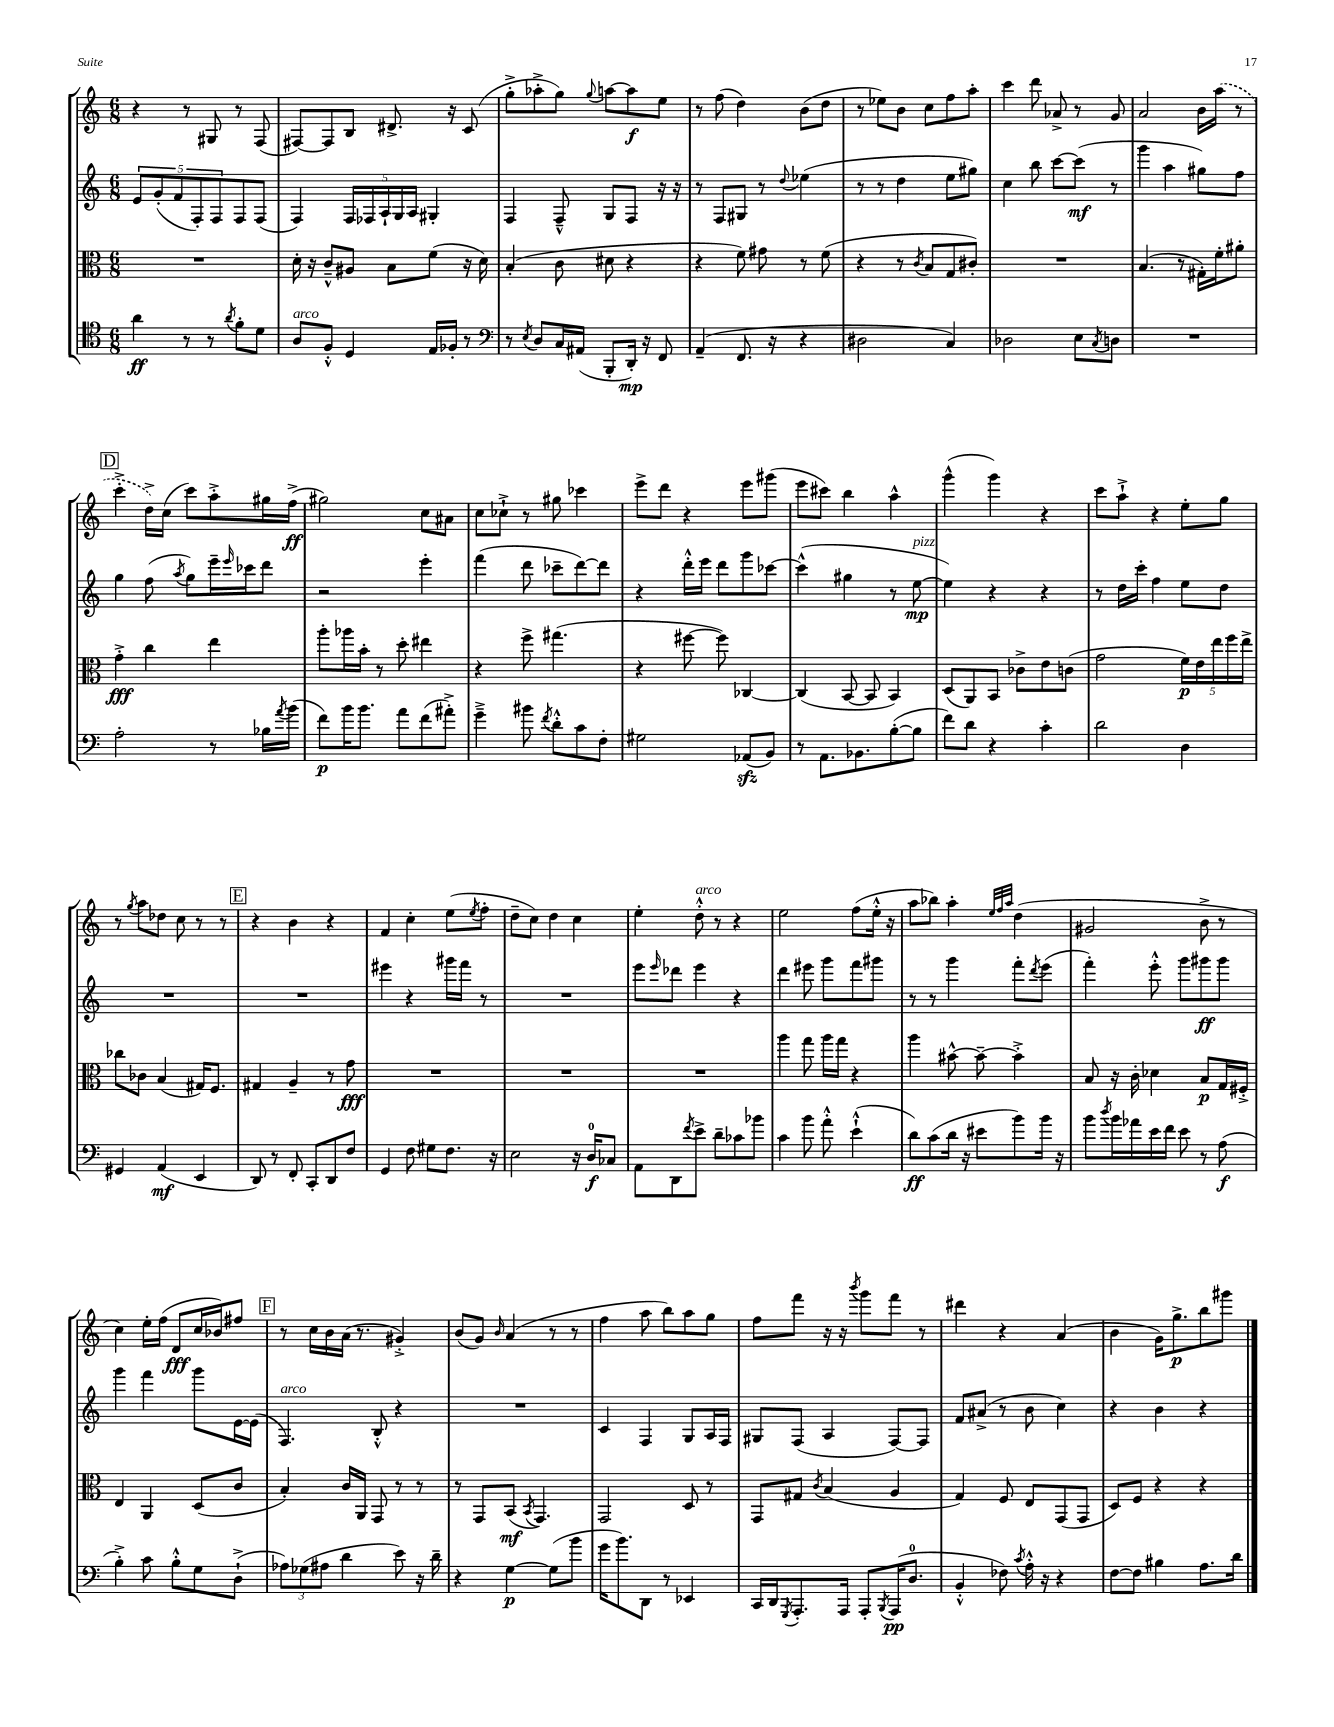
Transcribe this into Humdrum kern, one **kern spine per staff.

**kern	**dynam	**kern	**dynam	**kern	**dynam	**kern	**dynam
*part4	*part4	*part3	*part3	*part2	*part2	*part1	*part1
*staff4	*staff4	*staff3	*staff3	*staff2	*staff2	*staff1	*staff1
*clefC4	*	*clefC3	*	*clefG2	*	*clefG2	*
*k[]	*	*k[]	*	*k[]	*	*k[]	*
*M6/8	*	*M6/8	*	*M6/8	*	*M6/8	*
=103	=103	=103	=103	=103	=103	=103	=103
4a\	ff	2.r	.	10e/L	.	4r	.
.	.	.	.	(10g'/	.	.	.
.	.	.	.	10f/	.	.	.
8r	.	.	.	.	.	8r	.
.	.	.	.	10F'/)	.	.	.
8r	.	.	.	.	.	8G#X/	.
.	.	.	.	10F/	.	.	.
8qa/	.	.	.	.	.	.	.
8f'\L	.	.	.	8F/	.	8r	.
8d\J	.	.	.	(8F/J	.	(8F/	.
=104	=104	=104	=104	=104	=104	=104	=104
!LO:TX:a:i:t=arco	!	!	!	!	!	!	!
8A/L	.	16d'\	.	4F/)	.	[8F#X/L)	.
.	.	16r	.	.	.	.	.
8F'^^/J	.	8c~^^/L	.	.	.	8F#/]	.
4D/	.	8A#X/J	.	20F/LL	.	8B/J	.
.	.	.	.	20F-X/	.	.	.
.	.	.	.	20A`/	.	.	.
.	.	8B\L	.	.	.	8.d#X^/	.
.	.	.	.	20G/	.	.	.
.	.	.	.	20A/JJ	.	.	.
16E/LL	.	(8f\J	.	4G#X'/	.	.	.
16F-X'/JJ	.	.	.	.	.	16r	.
8r	.	16r	.	.	.	(8c/	.
.	.	16d\)	.	.	.	.	.
=105	=105	=105	=105	=105	=105	=105	=105
*clefF4	*	*	*	*	*	*	*
8r	.	(4B'/	.	4F/	.	8gg'^\L	.
8qE/	.	.	.	.	.	.	.
8D/L	.	.	.	.	.	8aa-X'^\	.
16C/L	.	8c\	.	8F~^^/	.	8gg\J)	.
(16AA#X/JJ	.	.	.	.	.	.	.
.	.	.	.	.	.	8qqgg/	.
8BBB'/L	.	8d#X\	.	8G/L	.	[8aan\L	.
16DD'/Jk)	mp	4r	.	8F/J	.	8aa\]	f
16r	.	.	.	.	.	.	.
8FF/	.	.	.	16r	.	8ee\J	.
.	.	.	.	16r	.	.	.
=106	=106	=106	=106	=106	=106	=106	=106
(4AA~/	.	4r	.	8r	.	8r	.
.	.	.	.	8F/L	.	(8ff\	.
8.FF/	.	8f\)	.	8G#X/J	.	4dd\)	.
.	.	8g#X\	.	8r	.	.	.
16r	.	.	.	.	.	.	.
.	.	.	.	8qqdd/	.	.	.
4r	.	8r	.	(4ee-X\	.	(8b\L	.
.	.	(8f\	.	.	.	8dd\J	.
=107	=107	=107	=107	=107	=107	=107	=107
2D#X\	.	4r	.	8r	.	8r	.
.	.	.	.	8r	.	8ee-X\L)	.
.	.	8r	.	4dd\	.	8b\J	.
.	.	8qc/	.	.	.	.	.
.	.	8B/L	.	.	.	8cc\L	.
4C/)	.	8G/	.	8ee\L	.	8ff\	.
.	.	8c#X'/J)	.	8gg#X\J)	.	8aa'\J	.
=108	=108	=108	=108	=108	=108	=108	=108
2D-X\	.	2.r	.	4cc\	.	4ccc\	.
.	.	.	.	8bb\	.	8ddd\	.
.	.	.	.	[8ccc\L	.	8a-X^/	.
8E\L	.	.	.	(8ccc\J]	mf	8r	.
8qC/	.	.	.	.	.	.	.
8Dn\J	.	.	.	8r	.	8g/	.
=109	=109	=109	=109	=109	=109	=109	=109
2.r	.	(4.B/	.	4ggg\	.	2a/	.
.	.	.	.	4aa\	.	.	.
.	.	8r	.	.	.	.	.
.	.	16G#X'\LL)	.	8gg#X\L)	.	16b\LL	.
.	.	16f'\J	.	.	.	(16aa\JJ	.
.	.	8a#X'\J	.	8ff\J	.	8r	.
!!LO:LB:g=z
!!LO:REH:place=s1:t=D
=110	=110	=110	=110	=110	=110	=110	=110
2A'\	.	4g'^\	fff	4gg\	.	4ccc'^\	.
.	.	4cc\	.	(8ff\	.	16dd^\LL)	.
.	.	.	.	.	.	(16cc\JJ	.
.	.	.	.	8qaa/	.	.	.
.	.	.	.	8gg\L)	.	8ccc\L)	.
8r	.	4ee\	.	16eee~\L	.	8aa'^\	.
.	.	.	.	16qqeee/	.	.	.
.	.	.	.	16ccc-X\J	.	.	.
16B-X\LL	.	.	.	8ddd\J	.	16gg#X\L	.
8qa/	.	.	.	.	.	.	.
(16b\JJ	.	.	.	.	.	(16ff^\JJ	ff
=111	=111	=111	=111	=111	=111	=111	=111
8f\L)	p	8aa'\L	.	2r	.	2gg#X\)	.
16b\K	.	16aa-X\L	.	.	.	.	.
8.b\J	.	16b'\JJ	.	.	.	.	.
.	.	8r	.	.	.	.	.
8a\L	.	8dd'\	.	.	.	.	.
(8f\	.	4ee#X\	.	4eee'\	.	8cc\L	.
8a#X'^\J)	.	.	.	.	.	8a#X\J	.
=112	=112	=112	=112	=112	=112	=112	=112
4g~^\	.	4r	.	(4fff\	.	8cc\L	.
.	.	.	.	.	.	8cc-X`^\J	.
8b#X\	.	8ff^\	.	8ddd\	.	8r	.
8qf/	.	.	.	.	.	.	.
8d'^^\L	.	(4.gg#X\	.	8ccc-X~\L	.	8gg#X\	.
8c\	.	.	.	[8ddd\)	.	4ccc-X\	.
8F'\J	.	.	.	8ddd\J]	.	.	.
=113	=113	=113	=113	=113	=113	=113	=113
2G#X\	.	4r	.	4r	.	8eee^\L	.
.	.	.	.	.	.	8ddd\J	.
.	.	[8ff#X\	.	16ddd'^^\LL	.	4r	.
.	.	.	.	16eee\JJ	.	.	.
.	.	8ff#\])	.	8ddd\L	.	.	.
(8AA-Xzz/L	.	[4C-X/	.	8ggg\	.	8eee\L	.
8BB/J)	.	.	.	[8ccc-X\J	.	(8ggg#X\J	.
=114	=114	=114	=114	=114	=114	=114	=114
8r	.	(4C-/]	.	(4ccc-^^\]	.	8eee\L	.
8.AA\L	.	.	.	.	.	8ccc#X\J)	.
.	.	[8BB/	.	4gg#X\	.	4bb\	.
8.BB-X\	.	.	.	.	.	.	.
.	.	8BB/]	.	.	.	.	.
([8B'\	.	4BB/)	.	8r	.	4aa^^\	.
!	!	!	!	!LO:TX:a:i:t=pizz.	!	!	!
8B\J]	.	.	.	[8ee\	mp	.	.
=115	=115	=115	=115	=115	=115	=115	=115
8f\L)	.	(8D/L	.	4ee\])	.	(4ggg^^\	.
8d\J	.	8AA/)	.	.	.	.	.
4r	.	8BB/J	.	4r	.	4ggg\)	.
.	.	8c-X^\L	.	.	.	.	.
4c'\	.	8e\	.	4r	.	4r	.
.	.	(8cn\J	.	.	.	.	.
=116	=116	=116	=116	=116	=116	=116	=116
2d\	.	2g\	.	8r	.	8ccc\L	.
.	.	.	.	16dd\LL	.	8aa`^\J	.
.	.	.	.	16ccc'\JJ	.	.	.
.	.	.	.	4ff\	.	4r	.
4D\	.	20f\LL)	p	8ee\L	.	8ee'\L	.
.	.	20e\	.	.	.	.	.
.	.	20ee\	.	.	.	.	.
.	.	.	.	8dd\J	.	8gg\J	.
.	.	20ff\	.	.	.	.	.
.	.	20ee^\JJ	.	.	.	.	.
!!LO:LB:g=z
=117	=117	=117	=117	=117	=117	=117	=117
4GG#X/	.	8cc-X\L	.	2.r	.	8r	.
.	.	.	.	.	.	8qgg/	.
.	.	8c-X\J	.	.	.	8aa\L	.
(4AA/	mf	(4B/	.	.	.	8dd-X\J	.
.	.	.	.	.	.	8cc\	.
4EE/	.	16G#X/KL)	.	.	.	8r	.
.	.	8.F/J	.	.	.	.	.
.	.	.	.	.	.	8r	.
!!LO:REH:place=s1:t=E
=118	=118	=118	=118	=118	=118	=118	=118
8DD/)	.	4G#X/	.	2.r	.	4r	.
8r	.	.	.	.	.	.	.
8FF'/	.	4A~/	.	.	.	4b\	.
8CC'/L	.	.	.	.	.	.	.
8DD/	.	8r	.	.	.	4r	.
8F/J	.	8g\	fff	.	.	.	.
=119	=119	=119	=119	=119	=119	=119	=119
4GG/	.	2.r	.	4eee#X\	.	4f/	.
8F\	.	.	.	4r	.	4cc'\	.
8G#X\L	.	.	.	.	.	.	.
8.F\J	.	.	.	16ggg#X\LL	.	(8ee\L	.
.	.	.	.	16fff\JJ	.	.	.
.	.	.	.	.	.	8qee/	.
.	.	.	.	8r	.	8ff'\J	.
16r	.	.	.	.	.	.	.
=120	=120	=120	=120	=120	=120	=120	=120
2E\	.	2.r	.	2.r	.	8dd~\L	.
.	.	.	.	.	.	8cc\J)	.
.	.	.	.	.	.	4dd\	.
16r	.	.	.	.	.	4cc\	.
16D/KL	f	.	.	.	.	.	.
8C-X/J	.	.	.	.	.	.	.
=121	=121	=121	=121	=121	=121	=121	=121
8AA\L	.	2.r	.	8eee\L	.	4ee'\	.
.	.	.	.	16qqeee/	.	.	.
8DD\	.	.	.	8ddd-X\J	.	.	.
8qf/	.	.	.	.	.	.	.
!	!	!	!	!	!	!LO:TX:a:i:t=arco	!
8e^\J	.	.	.	4eee\	.	8dd'^^\	.
8d~\L	.	.	.	.	.	8r	.
8c-X\	.	.	.	4r	.	4r	.
8b-X\J	.	.	.	.	.	.	.
=122	=122	=122	=122	=122	=122	=122	=122
4c\	.	4aa\	.	4ddd\	.	2ee\	.
8b\	.	8gg\	.	8eee#X\	.	.	.
8a'^^\	.	16aa\LL	.	8ggg\L	.	.	.
.	.	16gg\JJ	.	.	.	.	.
(4e`^^\	.	4r	.	8fff\	.	(8ff\L	.
.	.	.	.	8ggg#X\J	.	16ee'^^\Jk	.
.	.	.	.	.	.	16r	.
=123	=123	=123	=123	=123	=123	=123	=123
8d\L)	ff	4aa\	.	8r	.	8aa\L	.
(8c\	.	.	.	8r	.	8bb-X\J)	.
16d\Jk	.	[8b#X^^\	.	4ggg\	.	4aa'\	.
16r	.	.	.	.	.	.	.
8e#X\L	.	8b#~\_	.	.	.	.	.
.	.	.	.	.	.	32qqee/LLL	.
.	.	.	.	.	.	32qqff/	.
.	.	.	.	.	.	32qqaa/JJJ	.
8b\)	.	4b#'^\]	.	8fff'\L	.	(4dd\	.
.	.	.	.	8qddd/	.	.	.
16b\Jk	.	.	.	(8eee\J	.	.	.
16r	.	.	.	.	.	.	.
=124	=124	=124	=124	=124	=124	=124	=124
8b\L	.	8B/	.	4fff'\)	.	2g#X/	.
8qdd/	.	.	.	.	.	.	.
16b\L	.	16r	.	.	.	.	.
16a-X\	.	16c'\	.	.	.	.	.
16e\	.	4d-X\	.	8eee'^^\	.	.	.
16f\JJ	.	.	.	.	.	.	.
8e\	.	.	.	8ggg\L	.	.	.
8r	.	8B/L	p	8ggg#X\	ff	8b^\	.
(8A\	f	16G/L	.	8ggg#\J	.	8r	.
.	.	16F#X'^/JJ	.	.	.	.	.
!!LO:LB:g=z
=125	=125	=125	=125	=125	=125	=125	=125
4B'^\)	.	4E/	.	4ggg\	.	4cc\)	.
8c\	.	4AA/	.	4fff\	.	16ee'\LL	.
.	.	.	.	.	.	(16ff\JJ	.
8B'^^\L	.	.	.	.	.	8d/L	fff
8G\	.	(8D/L	.	8ggg\L	.	16cc/L	.
.	.	.	.	.	.	16b-X/J)	.
(8D`^\J	.	8c/J	.	[16e\L	.	8ff#X/J	.
.	.	.	.	(16e\JJ]	.	.	.
!!LO:REH:place=s1:t=F
=126	=126	=126	=126	=126	=126	=126	=126
!	!	!	!	!LO:TX:a:i:t=arco	!	!	!
12A-X\L)	.	4B'/)	.	4.F/)	.	8r	.
(12G-X\	.	.	.	.	.	.	.
.	.	.	.	.	.	16cc\LL	.
12A#X\J	.	.	.	.	.	.	.
.	.	.	.	.	.	16b\	.
4d\	.	16c/LL	.	.	.	(16a\JJ	.
.	.	16AA/JJ	.	.	.	8.r	.
.	.	8GG/	.	8B'^^/	.	.	.
8e\)	.	8r	.	4r	.	4g#X'^/)	.
16r	.	8r	.	.	.	.	.
16d~\	.	.	.	.	.	.	.
=127	=127	=127	=127	=127	=127	=127	=127
4r	.	8r	.	2.r	.	(8b/L	.
.	.	8GG/L	.	.	.	8g/J)	.
.	.	.	.	.	.	16qqb/	.
[4G\	p	(8BB/J	mf	.	.	(4a/	.
.	.	8qBB/	.	.	.	.	.
.	.	4.GG/)	.	.	.	.	.
(8G\L]	.	.	.	.	.	8r	.
8b\J	.	.	.	.	.	8r	.
=128	=128	=128	=128	=128	=128	=128	=128
16g\KL	.	2GG/	.	4c/	.	4ff\	.
8.b\)	.	.	.	.	.	.	.
8DD\J	.	.	.	4F/	.	8aa\	.
8r	.	.	.	.	.	8bb\L)	.
4EE-X/	.	8D/	.	8G/L	.	8aa\	.
.	.	8r	.	16A/L	.	8gg\J	.
.	.	.	.	16F/JJ	.	.	.
=129	=129	=129	=129	=129	=129	=129	=129
16CC/LL	.	8GG/L	.	8G#X/L	.	8ff\L	.
16DD/J	.	.	.	.	.	.	.
8qGGG/	.	.	.	.	.	.	.
8.AAA'/	.	8G#X/J	.	(8F/J	.	8fff\J	.
.	.	8qc/	.	.	.	.	.
.	.	(4B/	.	4A/	.	16r	.
16AAA/Jk	.	.	.	.	.	16r	.
.	.	.	.	.	.	8qbbb/	.
8AAA'/L	.	.	.	.	.	8ggg\L	.
8qBBB/	.	.	.	.	.	.	.
(16AAA/K	pp	4A/	.	[8F/L)	.	8fff\J	.
8.D/J	.	.	.	.	.	.	.
.	.	.	.	8F/J]	.	8r	.
=130	=130	=130	=130	=130	=130	=130	=130
4BB'^^/	.	4G/)	.	8f/L	.	4ddd#X\	.
.	.	.	.	(8a#X^/J	.	.	.
8F-X\)	.	8F/	.	8r	.	4r	.
8qc/	.	.	.	.	.	.	.
16A'^^\	.	8E/L	.	8b\	.	.	.
16r	.	.	.	.	.	.	.
4r	.	(8GG/	.	4cc\)	.	(4a/	.
.	.	8GG/J	.	.	.	.	.
=131	=131	=131	=131	=131	=131	=131	=131
[8F\L	.	8D/L)	.	4r	.	4b\	.
8F\J]	.	8F/J	.	.	.	.	.
4B#X\	.	4r	.	4b\	.	16g\KL)	.
.	.	.	.	.	.	8.gg^\	p
8.A\L	.	4r	.	4r	.	8bb\	.
.	.	.	.	.	.	8ggg#X\J	.
16d\Jk	.	.	.	.	.	.	.
==	==	==	==	==	==	==	==
*-	*-	*-	*-	*-	*-	*-	*-
